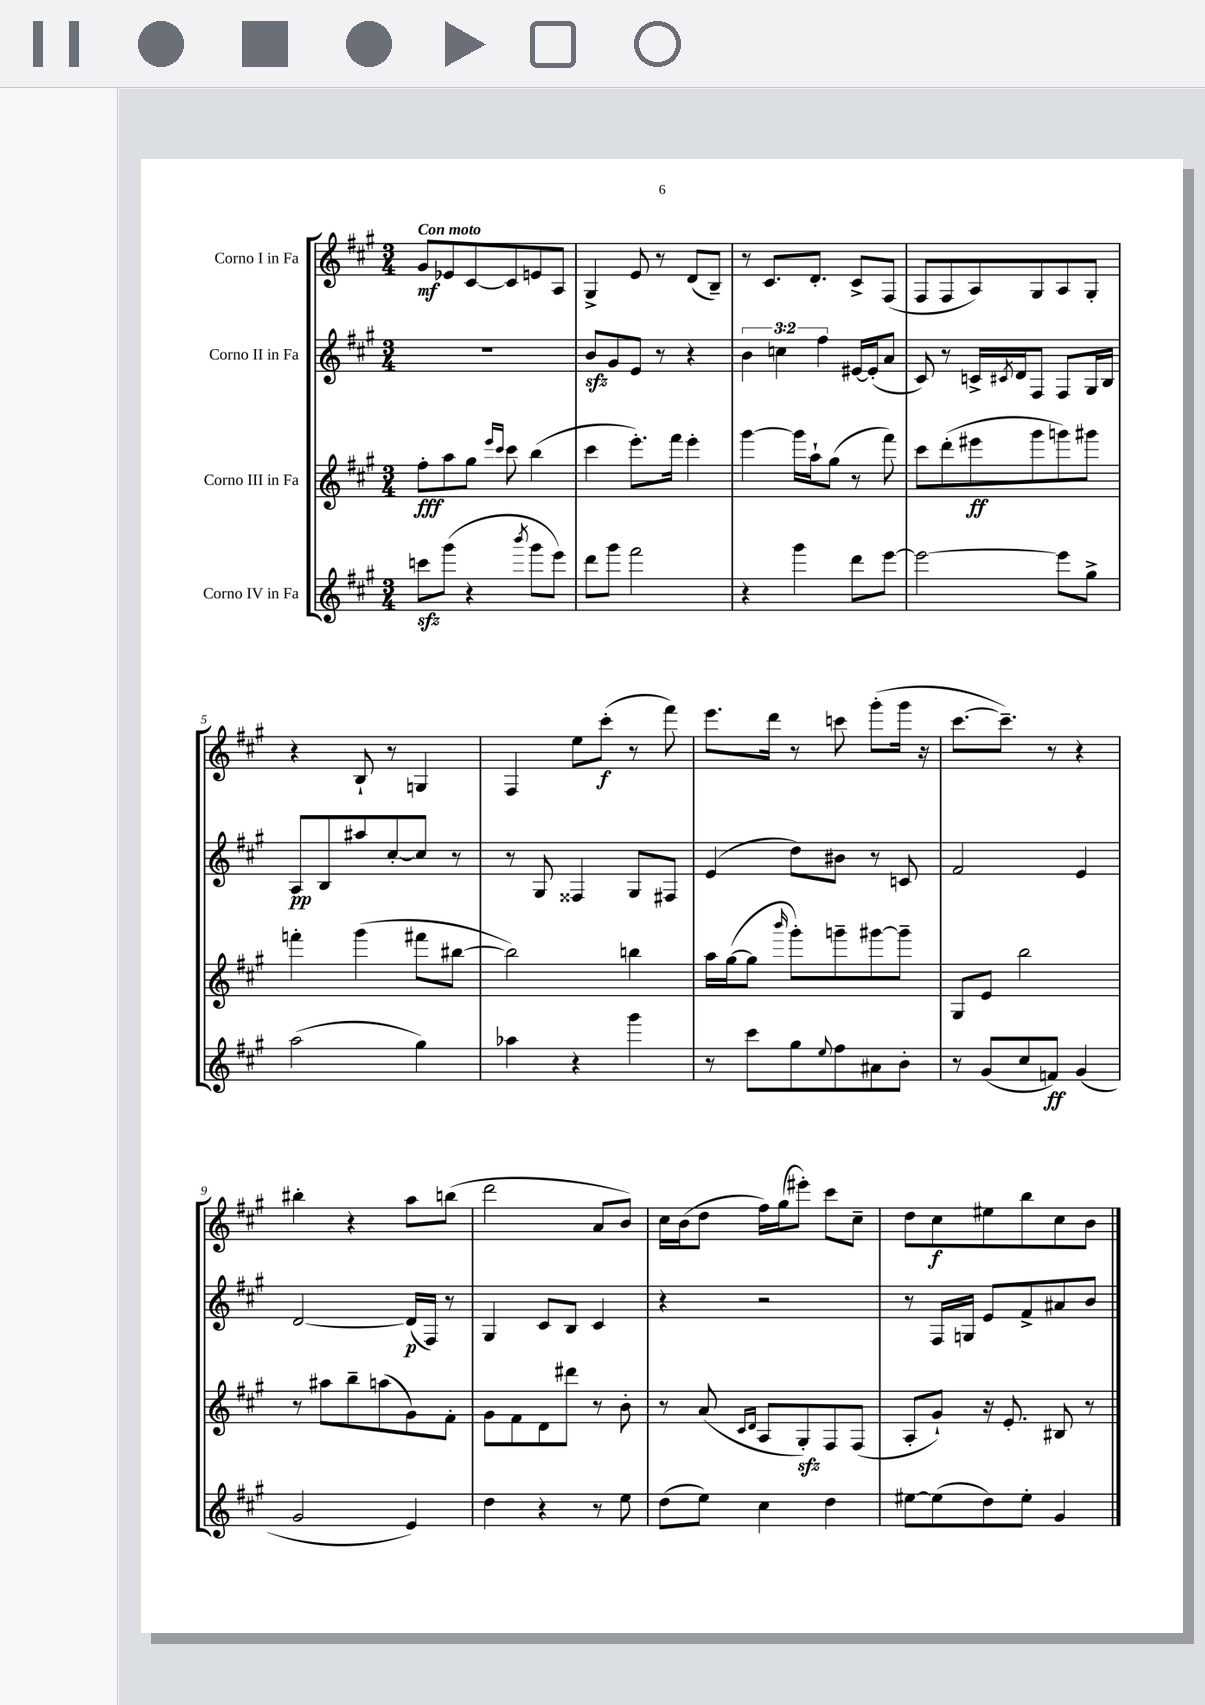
<<
\new StaffGroup <<
\new Staff = "s0" \with { instrumentName = "Corno I in Fa" } {
    \clef treble \key a \major \numericTimeSignature \time 3/4 \tempo "Con moto"
    gis'8\mf ees'8 cis'8~ cis'8 e'8 a8 |
    gis4-> e'8 r8 d'8( b8--) |
    r8 cis'8. d'8.-. cis'8-> fis8( |
    fis8 fis8 a8) gis8 a8 gis8-. |
    r4 b8-! r8 g4 |
    fis4 e''8 cis'''8-.\f( r8 fis'''8) |
    e'''8. d'''16 r8 c'''8 gis'''8-.( gis'''16 r16 |
    cis'''8.~ cis'''8.--) r8 r4 |
    bis''4-. r4 a''8 b''8( |
    d'''2 a'8 b'8) |
    cis''16 b'16( d''8 fis''16) gis''16( eis'''8-.) cis'''8 cis''8-- |
    d''8 cis''8\f eis''8 b''8 cis''8 b'8 \bar "|." |
}
\new Staff = "s1" \with { instrumentName = "Corno II in Fa" } {
    \clef treble \key a \major \numericTimeSignature \time 3/4 \override Staff.TupletNumber.text = #tuplet-number::calc-fraction-text
    R2. |
    b'8\sfz gis'8 e'8 r8 r4 |
    \tuplet 3/2 { b'4 c''4 fis''4 } eis'16~ eis'16-.( a'8 |
    cis'8) r8 c'16-> \acciaccatura { cis'8 } d'16 fis8 fis8 gis16 b16 |
    a8\pp b8 ais''8 cis''8~-. cis''8 r8 |
    r8 gis8 fisis4 gis8 fis8 |
    e'4( d''8) bis'8 r8 c'8 |
    fis'2 e'4 |
    d'2~ d'16\p( fis16) r8 |
    gis4 cis'8 b8 cis'4 |
    r4 r2 |
    r8 fis16 g16 e'8 fis'8-> ais'8 b'8 \bar "|." |
}
\new Staff = "s2" \with { instrumentName = "Corno III in Fa" } {
    \clef treble \key a \major \numericTimeSignature \time 3/4
    fis''8-.\fff a''8 gis''8 \grace { e'''16 cis'''16 } cis'''8 b''4( |
    cis'''4 e'''8.-.) fis'''16 e'''4-. |
    gis'''4~ gis'''16 a''16-! gis''8( r8 fis'''8) |
    cis'''8 d'''8-.( eis'''8\ff gis'''8 g'''8) gis'''8 |
    f'''4-. gis'''4( fis'''8 bis''8~ |
    bis''2) b''4 |
    a''16 gis''16~( gis''8 \grace { b'''16 } gis'''8-.) g'''8-- gis'''8~ gis'''8-- |
    gis8 e'8 b''2 |
    r8 ais''8 b''8-- a''8( gis'8) fis'8-. |
    gis'8 fis'8 d'8 dis'''8 r8 b'8-. |
    r8 a'8( \grace { cis'16 d'16 } a8 gis8-.\sfz) fis8 fis8( |
    a8-. gis'8-!) r16 e'8.-. bis8 r8 \bar "|." |
}
\new Staff = "s3" \with { instrumentName = "Corno IV in Fa" } {
    \clef treble \key a \major \numericTimeSignature \time 3/4
    c'''8\sfz gis'''8( r4 \acciaccatura { b'''8 } gis'''8 e'''8) |
    d'''8 gis'''8 fis'''2 |
    r4 gis'''4 d'''8 e'''8~ |
    e'''2~ e'''8 gis''8-> |
    a''2( gis''4) |
    aes''4 r4 gis'''4 |
    r8 cis'''8 gis''8 \appoggiatura { e''8 } fis''8 ais'8 b'8-. |
    r8 gis'8( cis''8 f'8\ff) gis'4( |
    gis'2 e'4) |
    d''4 r4 r8 e''8 |
    d''8( e''8) cis''4 d''4 |
    eis''8~ eis''8( d''8) eis''8-. gis'4 \bar "|." |
}
>>
>>
